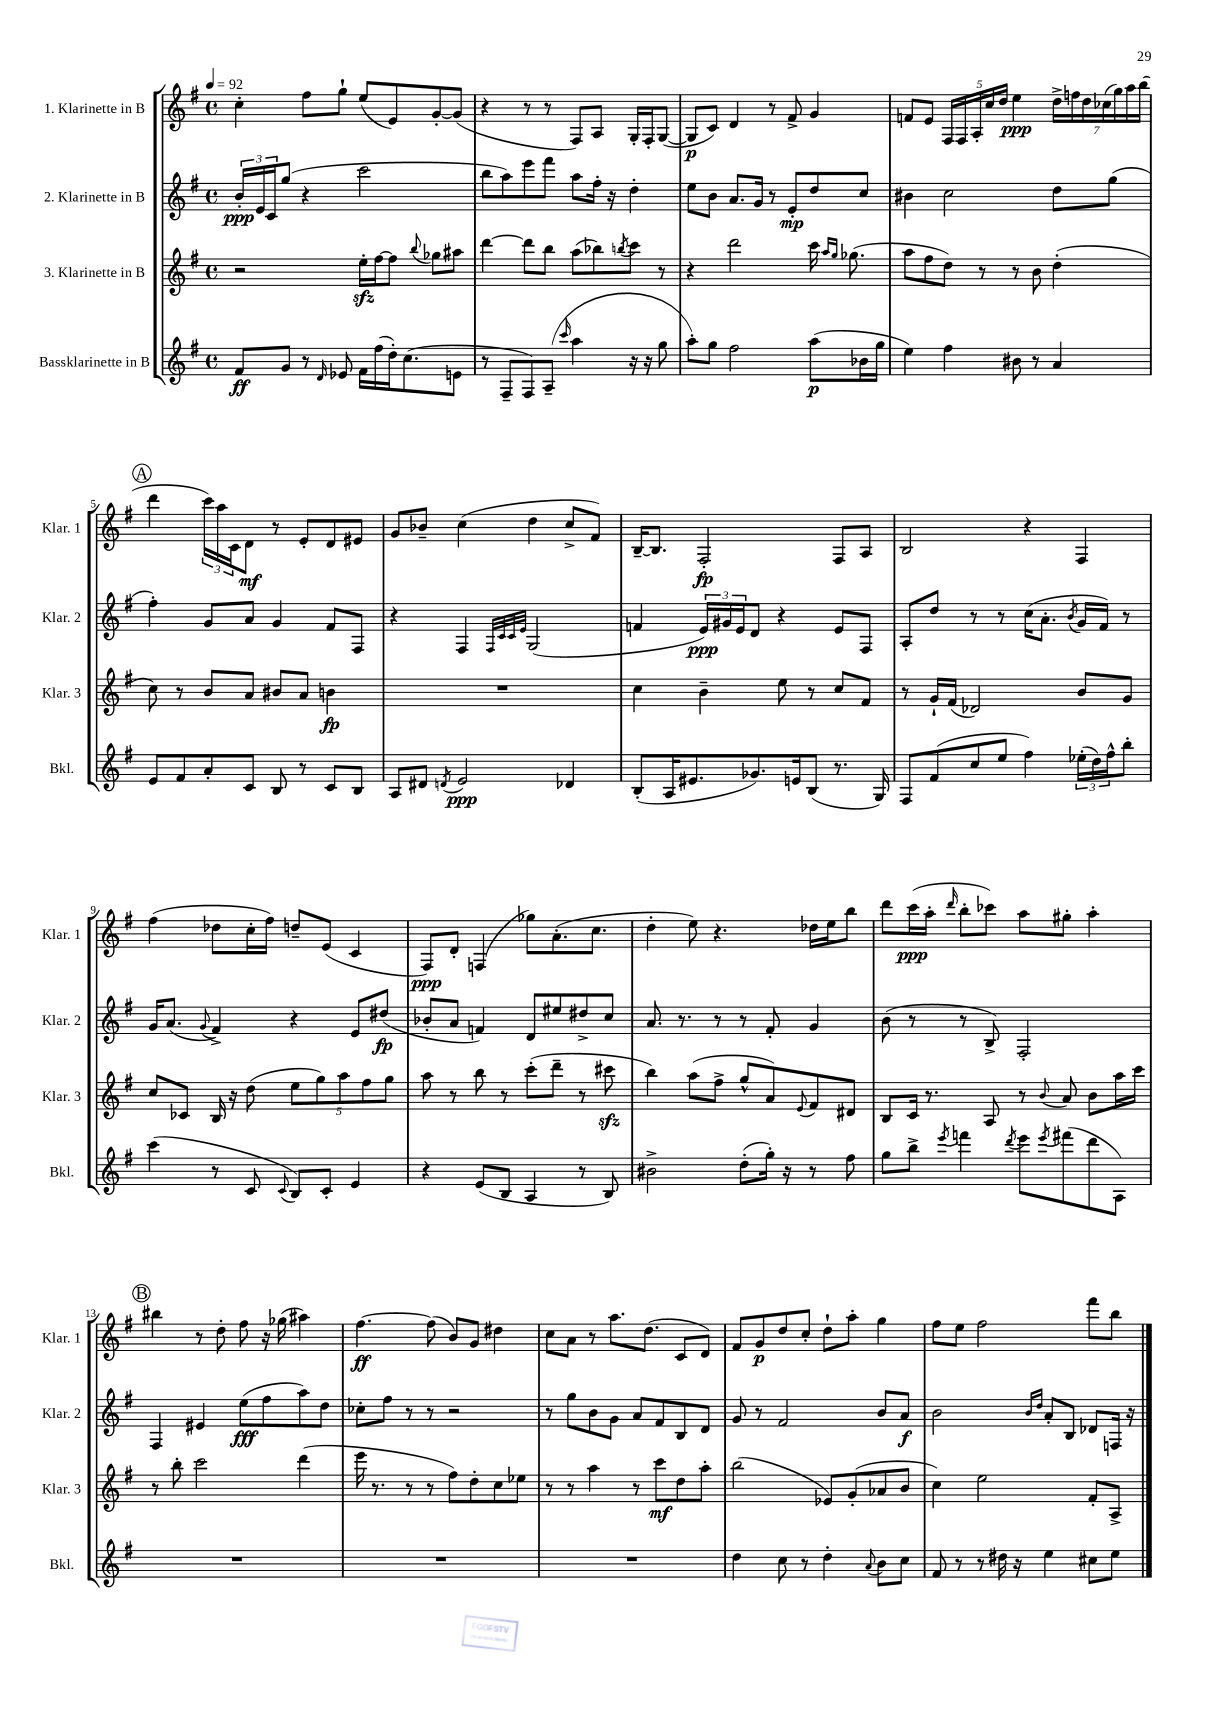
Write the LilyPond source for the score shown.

<<
\new StaffGroup <<
\new Staff = "s0" \with { instrumentName = "1. Klarinette in B" shortInstrumentName = "Klar. 1" } {
    \clef treble \key g \major \defaultTimeSignature \time 4/4 \tempo 4 = 92
    c''4-. fis''8 g''8-! e''8( e'8) g'8~-. g'8( |
    r4 r8 r8 fis8) a8 g16-. fis16-. g8~( |
    g8\p c'8) d'4 r8 fis'8-> g'4 |
    f'8 e'8 \tuplet 5/4 { fis16 fis16 a16-. c''16 d''16 } e''4\ppp \tuplet 7/4 { d''16-> f''16 d''16 ces''16( g''16) a''16 b''16( } |
    \mark \markup { \circle "A" } d'''4 \tuplet 3/2 { c'''16) a''16 c'16 } d'8\mf r8 e'8-. d'8 eis'8 |
    g'8 bes'8-- c''4( d''4 c''8-> fis'8) |
    b16~-- b8. fis2-.\fp fis8 a8 |
    b2 r4 fis4 |
    fis''4( des''8 c''16-. fis''16) d''8-- e'8( c'4 |
    fis8\ppp) d'8-. f4( ges''8) a'8.-.( c''8. |
    d''4-. e''8) r4. des''16 e''16 b''8 |
    d'''8 c'''16\ppp( a''16-. \grace { d'''16 } b''8-. ces'''8) a''8 gis''8-. a''4-. |
    \mark \markup { \circle "B" } bis''4 r8 d''8-. fis''8 r16 ges''16( ais''4) |
    fis''4.~\ff fis''8( b'8) g'8 dis''4 |
    c''8 a'8 r8 a''8. d''8.( c'8 d'8) |
    fis'8 g'8\p d''8 c''8-. d''8-! a''8-. g''4 |
    fis''8 e''8 fis''2 fis'''8 b''8 \bar "|." |
}
\new Staff = "s1" \with { instrumentName = "2. Klarinette in B" shortInstrumentName = "Klar. 2" } {
    \clef treble \key g \major \defaultTimeSignature \time 4/4
    \tuplet 3/2 { b'16-.\ppp e'16 c'16 } g''8( r4 c'''2 |
    b''8 a''8) e'''8 fis'''8 a''8 fis''16-. r16 d''4-. |
    e''8 b'8 a'8. g'16 r8 e'8-.\mp d''8 c''8 |
    bis'4 c''2 d''8 g''8( |
    \mark \markup { \circle "A" } fis''4-.) g'8 a'8 g'4 fis'8 fis8 |
    r4 fis4 \grace { fis32 c'32 c'32 e'32 } g2( |
    f'4 \tuplet 3/2 { e'16\ppp) gis'16 e'16 } d'8 r4 e'8 fis8 |
    a8-. d''8 r8 r8 c''16( a'8.-. \acciaccatura { b'8 } g'16 fis'16) r8 |
    g'16 a'8.( \appoggiatura { g'8 } fis'4->) r4 e'8 dis''8\fp( |
    bes'8-. a'8 f'4) d'8 eis''8 dis''8-> c''8 |
    a'8. r8. r8 r8 fis'8-. g'4 |
    b'8( r8 r8 b8->) fis2-. |
    \mark \markup { \circle "B" } fis4 eis'4 e''8\fff( fis''8 a''8) d''8 |
    ces''8-. fis''8 r8 r8 r2 |
    r8 g''8 b'8 g'8 a'8 fis'8 b8 d'8 |
    g'8 r8 fis'2 b'8 a'8\f |
    b'2 \grace { b'16 d''16 } a'8-. b8 des'8 f16 r16 \bar "|." |
}
\new Staff = "s2" \with { instrumentName = "3. Klarinette in B" shortInstrumentName = "Klar. 3" } {
    \clef treble \key g \major \defaultTimeSignature \time 4/4
    r2 e''16-.\sfz fis''16~ fis''8 \appoggiatura { b''8 } ges''8 ais''8 |
    d'''4~ d'''8 b''8 a''8( bes''8) \acciaccatura { b''8 } c'''8 r8 |
    r4 d'''2 c'''16 \grace { a''16 g''16 } ges''8.( |
    a''8 fis''8 d''8) r8 r8 b'8 d''4-.( |
    \mark \markup { \circle "A" } c''8) r8 b'8 a'8 bis'8 a'8 b'4\fp |
    R1 |
    c''4 b'4-- e''8 r8 c''8 fis'8 |
    r8 g'16-! fis'16( des'2) b'8 g'8 |
    c''8 ces'8 b16 r16 d''8( \tuplet 5/4 { e''8 g''8) a''8 fis''8 g''8 } |
    a''8 r8 b''8 r8 c'''8-.( d'''8-- r8 cis'''8\sfz |
    b''4) a''8( fis''8-> g''8-^ a'8) \appoggiatura { e'8 } fis'8 dis'8 |
    b8 c'16 r8. a8 r8 \appoggiatura { b'8 } a'8 b'8 a''16 c'''16 |
    \mark \markup { \circle "B" } r8 b''8-. c'''2 d'''4( |
    e'''16 r8. r8 r8 fis''8) d''8-. c''8 ees''8 |
    r8 r8 a''4 r8 c'''8\mf d''8 a''8-. |
    b''2( ees'8) g'8-.( aes'8 b'8 |
    c''4) e''2 fis'8-. a8-> \bar "|." |
}
\new Staff = "s3" \with { instrumentName = "Bassklarinette in B" shortInstrumentName = "Bkl." } {
    \clef treble \key g \major \defaultTimeSignature \time 4/4
    fis'8\ff g'8 r8 \grace { d'16 } ees'8 fis'16 fis''16( d''16-.) c''8.( e'8 |
    r8 fis8-- fis8) a8--( \grace { c'''16 } a''4 r16 r16 g''8 |
    a''8-.) g''8 fis''2 a''8\p( bes'16 g''16 |
    e''4) fis''4 bis'8 r8 a'4 |
    \mark \markup { \circle "A" } e'8 fis'8 a'8-. c'8 b8 r8 c'8 b8 |
    a8 dis'8 \acciaccatura { d'8 } e'2\ppp des'4 |
    b8-.( a16 eis'8. ges'8.) e'16 b8( r8. g16) |
    fis8 fis'8( c''8 e''8 fis''4) \tuplet 3/2 { ees''16-.( d''16) fis''16-^ } b''8-. |
    c'''4( r8 c'8 \appoggiatura { c'8 } b8) c'8-. e'4 |
    r4 e'8( b8 a4 r8 b8) |
    bis'2-> d''8-.( g''16-.) r16 r8 fis''8 |
    g''8 b''8-> \acciaccatura { e'''8 } f'''4 \acciaccatura { d'''8 } e'''8 \acciaccatura { e'''8 } fis'''8( d'''8 a8) |
    \mark \markup { \circle "B" } R1 |
    R1 |
    R1 |
    d''4 c''8 r8 d''4-. \appoggiatura { a'8 } b'8 c''8 |
    fis'8 r8 r8 dis''16 r16 e''4 cis''8 e''8 \bar "|." |
}
>>
>>
